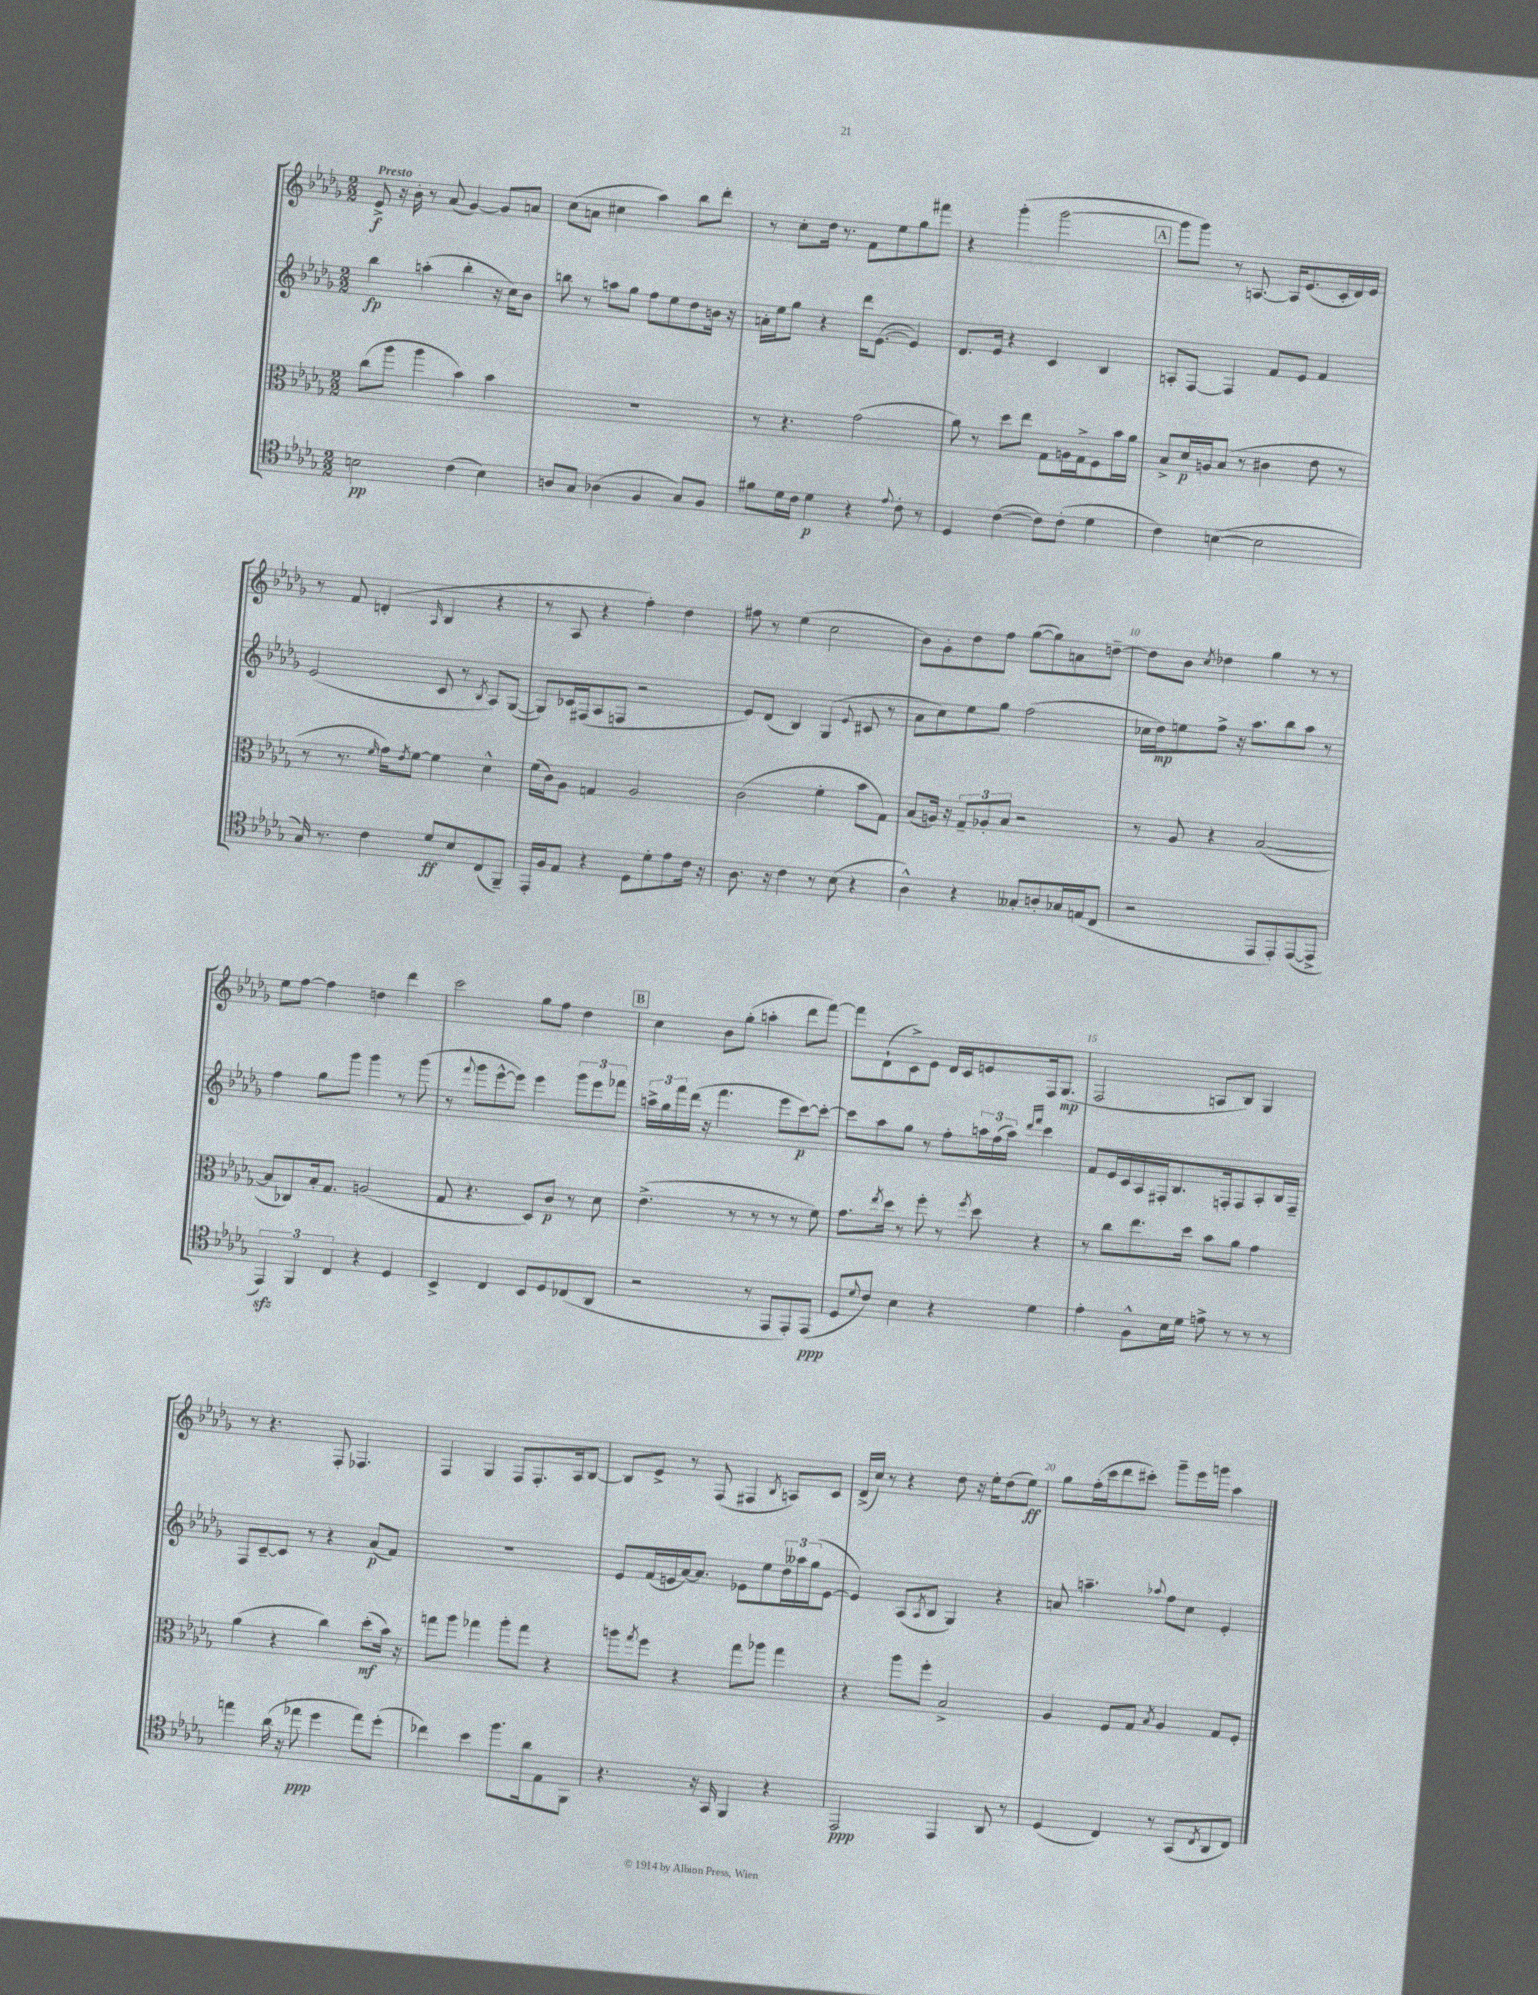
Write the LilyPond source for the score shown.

<<
\new StaffGroup <<
\new Staff = "s0" {
    \clef treble \key des \major \numericTimeSignature \time 2/2 \tempo "Presto"
    ees'8->\f r16 bes'16-. r8 aes'8( ges'4~) ges'8 a'8 |
    c''8( a'8 cis''4 aes''4) bes''8 des'''8-. |
    r8 c''8-. des''16 r8. f'8 ees''8 ges''8 fis'''8 |
    r4 ges'''4-.( ges'''2~ |
    \mark \markup { \box "A" } ges'''8 ges'''8) r8 a8.~ a16 ees'8.( c'16-. des'16) ees'16 |
    r8 f'8 d'4-.( \grace { aes16 } bes4 r4 |
    r8 aes8 r4 f''4-.) des''4 |
    fis''8 r8 ees''4( c''2 |
    bes'8) ges'8-. des''8 f''8 ges''8~( ges''8) a'8 d''8~-- |
    d''8 bes'8 \acciaccatura { c''8 } des''4 ges''4 r8 r8 |
    ees''8 f''8~ f''4 d''4 des'''4 |
    c'''2 ges''8 f''8 des''4 |
    \mark \markup { \box "B" } c''4 bes'8 ges''8-.( a''4-. des'''8 f'''8~) |
    f'''8 des'8-!( c'8->) ees'8 des'16 c'16 e'8 f16 ges8.\mp( |
    f2 a8 bes8) ges4 |
    r8 r4. f8-. fes4. |
    f4 ges4 f8 f8.-. aes16 bes8~ |
    bes8 ees'8-> r8 f8( fis4 \acciaccatura { bes8 } a8) c'8 |
    des'16->( c''16) r8 r4 des''8 r16 ees''16-. des''8( ees''8\ff) |
    ges''8 f''16-.( c'''16 des'''8 cis'''8-.) ges'''8-- ees'''16 g'''16 aes''4 \bar "|." |
}
\new Staff = "s1" {
    \clef treble \key des \major \numericTimeSignature \time 2/2
    bes''4\fp a''4-.( bes''4-. r16 c''16) bes'8 |
    b''8 r8 a''8 ges''8 f''8 ees''8 des''8 b'16 r16 |
    a'16-. ees''16 ges''8 r4 des'''16 ees'8.~( ees'4) |
    des'8. ees'16 r4 c'4 bes4 |
    \mark \markup { \box "A" } a8-. f8~ f4 f'8 ees'8 f'4 |
    ees'2( c'8 r8 \acciaccatura { bes8 } aes8) ges8~( |
    ges8) ces'16 fis16( aes8 f8 r2 |
    ees'8) des'8( bes4) ges4( \appoggiatura { ees'8 } cis'8 r8 |
    aes'8 c''8) ees''8 ges''8 f''2( |
    ces''16 des''16\mp) e''8 f''8-> r16 aes''8. bes''8 aes''8 r8 |
    f''4 ges''8 ges'''8 ges'''4 r8 ges'''8( |
    r8 \appoggiatura { f'''8 } ges'''8 ees'''8~-^ ees'''8) ees'''4 \tuplet 3/2 { ges'''8 ees'''8 fes'''8 } |
    \mark \markup { \box "B" } \tuplet 3/2 { a''16-> ges''16 f'''16 } des'''16( r16 f'''4. ees'''8 c'''8~\p) c'''8~-. |
    c'''8 aes''8 ges''8 r8 f''8-. \tuplet 3/2 { a''16 f''16( a''16) } \grace { des'''16 f'''16 } c'''4 |
    f'8 ees'16 c'16 aes16 fis16-. bes8. f16-. f8 aes8-. bes16 f16-- |
    f8 c'8~-- c'8 r8 r4 aes'8\p( f'8) |
    R1 |
    ees'8 f'16( e'16 aes'16~) aes'8. ees'8 ees''8 \tuplet 3/2 { des''16 aeses''16 ges''16( } ees'8~ |
    ees'4) aes8( \acciaccatura { aes8 } bes8 ges4) r4 |
    a'8 a''4.-- \appoggiatura { aes''8 } f''8 c''8 ees'4-. \bar "|." |
}
\new Staff = "s2" {
    \clef alto \key des \major \numericTimeSignature \time 2/2
    c''8( aes''8 aes''4 bes'4) bes'4 |
    R1 |
    r8 r4. ges'2( |
    aes'8) r8 des''8 ees''8 ges8 a16 ges16-> f8 bes'16 aes'16 |
    \mark \markup { \box "A" } bes8-> des'16\p a16 bes8( r8 cis'4 ees'8 r8 |
    r8 r8. \grace { f'16 } ges'16) \acciaccatura { ees'8 } f'8~ f'4 des'4-^ |
    f'16( c'16) aes8 g4 aes2 |
    c'2( f'4-. bes'8 ges8) |
    bes8( a16) r16 \tuplet 3/2 { ges8-- aes8-. bes8 } r2 |
    r8 aes8 r4 bes2~( |
    bes8 ces8) bes16-. ges8. a2( |
    ges8 r4. des8) c'8\p r8 des'8 |
    \mark \markup { \box "B" } ees'4.->( r8 r8 r8 r8 f'8) |
    ges'8. \acciaccatura { ees''8 } des''16 r8 f''8-. r8 \acciaccatura { f''8 } des''8 r4 |
    r8 c''8 ees''8. des''16 bes'8 aes'8 ges'4 |
    aes'4( r4 c''4) des''8-.\mf( bes'16) r16 |
    g''8 aes''8 ges''4 aes''8-. ges''8 r4 |
    a''8 \acciaccatura { ges''8 } f''8 r4 ges''8 aes''8 ges''4 |
    r4 aes''8 f''8-. bes2-> |
    aes4 f8 ges8 \acciaccatura { bes8 } aes4 ges8 f8-. \bar "|." |
}
\new Staff = "s3" {
    \clef tenor \key des \major \numericTimeSignature \time 2/2
    b2\pp c'4( b4) |
    a8 ges8 aes4( f4 ges8) f8 |
    fis'8 des'16 c'16 des'4\p r4 \appoggiatura { ees'8 } c'8-. r8 |
    des4 c'4~( c'8) c'8-.( des'4 |
    \mark \markup { \box "A" } c'4) b4~( b2 |
    ges16) r8. c'4 des'8\ff bes8 c8( f,8--) |
    ees,16-. f16 ees8 r4 des8 des'8-. ees'8 c'16 r16 |
    aes8. r16 c'4 r8 bes8( r4 |
    aes4-^) r4 geses8-. a8-. ges16 e16( c8 |
    r2 ees,8 ees,8-.) ees,8~( ees,8-> |
    \tuplet 3/2 { ees,4\sfz) f,4 c4 } r4 des4 |
    bes,4-> c4 bes,8 des8 ces8( aes,8 |
    \mark \markup { \box "B" } r2 r8 ees,8 ees,8-.) ees,8\ppp( |
    des8 \appoggiatura { des'8 } c'8) bes4 r4 des'4 |
    ees'4-. f8-^ bes16 des'16 e'8-> r8 r8 r8 |
    e''4 aes'16( r16 ees''8\ppp des''4 ees''8) des''8-.( |
    ces''4) bes'4 f''8. aes'16 ees8 f,8 |
    r4. r16 ges,16 f,4 r4 |
    ees,2\ppp ees,4 aes,8 r8 |
    des4( c4) r8 ges,8( \acciaccatura { c8 } aes,8 c8) \bar "|." |
}
>>
>>
\layout { \context { \Score \override BarNumber.break-visibility = ##(#f #t #t) barNumberVisibility = #(every-nth-bar-number-visible 5) } }
